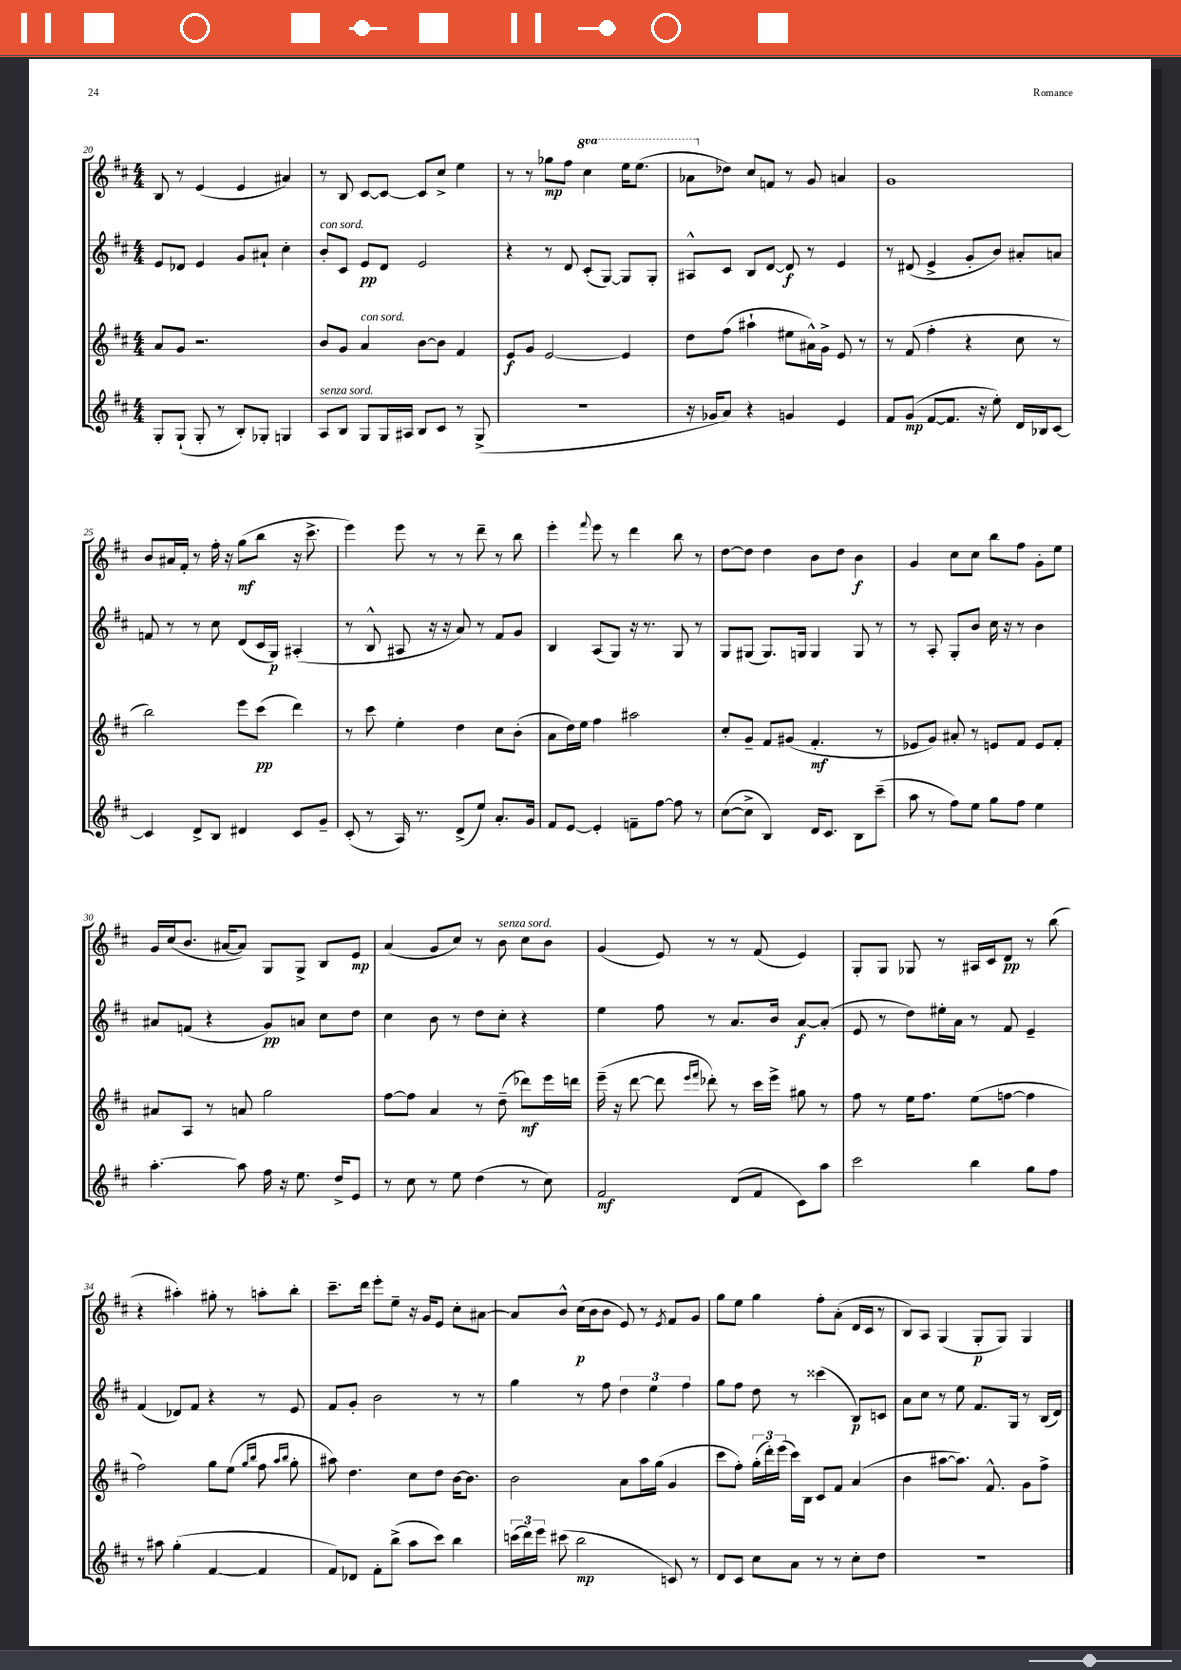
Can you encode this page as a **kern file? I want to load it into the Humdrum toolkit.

**kern	**dynam	**kern	**dynam	**kern	**dynam	**kern	**dynam
*part4	*part4	*part3	*part3	*part2	*part2	*part1	*part1
*staff4	*staff4	*staff3	*staff3	*staff2	*staff2	*staff1	*staff1
*clefG2	*	*clefG2	*	*clefG2	*	*clefG2	*
*k[f#c#]	*	*k[f#c#]	*	*k[f#c#]	*	*k[f#c#]	*
*M4/4	*	*M4/4	*	*M4/4	*	*M4/4	*
=20	=20	=20	=20	=20	=20	=20	=20
8G'/L	.	8a/L	.	8e/L	.	8B/	.
(8G`/J	.	8g/J	.	8d-X/J	.	8r	.
8G'/	.	2.r	.	4e/	.	(4e/	.
8r	.	.	.	.	.	.	.
8B'/L)	.	.	.	8g/L	.	4e/	.
8G-X'/J	.	.	.	8a#X`/J	.	.	.
4Gn/	.	.	.	4cc#'\	.	4a#X/)	.
=21	=21	=21	=21	=21	=21	=21	=21
!	!	!	!	!LO:TX:a:i:t=con sord.	!	!	!
!LO:TX:a:i:t=senza sord.	!	!	!	!	!	!	!
8A/L	.	8b/L	.	8b'/L	.	8r	.
8B/J	.	8g/J	.	8c#/J	.	8B/	.
!	!	!LO:TX:a:i:t=con sord.	!	!	!	!	!
8G/L	.	4a/	.	8e/L	pp	[8c#/L	.
16G/L	.	.	.	8d/J	.	8c#/J_	.
16A#X/JJ	.	.	.	.	.	.	.
8B/L	.	[8b\L	.	2e/	.	8c#/L]	.
8c#/J	.	8b\J]	.	.	.	8cc#^/J	.
8r	.	4f#/	.	.	.	4ee\	.
(8G^/	.	.	.	.	.	.	.
=22	=22	=22	=22	=22	=22	=22	=22
1r	.	8e/L	f	4r	.	8r	.
.	.	8g/J	.	.	.	8r	.
.	.	[2e/	.	8r	.	8gg-X\L	mp
.	.	.	.	8d/	.	8ff#\J	.
*	*	*	*	*	*	*8va	*
.	.	.	.	(8c#'/L	.	4ccc#\	.
.	.	.	.	[8G/J)	.	.	.
.	.	4e/]	.	8G/L]	.	16eee\KL	.
.	.	.	.	.	.	(8.eee\J	.
.	.	.	.	8G'/J	.	.	.
=23	=23	=23	=23	=23	=23	=23	=23
16r	.	8dd\L	.	8A#X^^/L	.	8aa-X\L	.
16g-X/KL	.	.	.	.	.	.	.
*	*	*	*	*	*	*X8va	*
8a/J)	.	(8ff#\J	.	8c#/J	.	8dd-X\J)	.
4r	.	4aa#X`\	.	8B/L	.	8cc#/L	.
.	.	.	.	[8d/J	.	8fn/J	.
4gn/	.	8ee#X\L	.	8d/]	f	8r	.
.	.	16a#X^^\L)	.	8r	.	8g/	.
.	.	16g^\JJ	.	.	.	.	.
4e/	.	8e/	.	4e/	.	4an/	.
.	.	8r	.	.	.	.	.
=24	=24	=24	=24	=24	=24	=24	=24
8f#/L	.	8r	.	8r	.	1g	.
(8g/J	mp	(8f#/	.	(8d#X/	.	.	.
[8f#/L	.	4ff#'\	.	4e^/	.	.	.
8.f#/J]	.	.	.	.	.	.	.
.	.	4r	.	8g'/L	.	.	.
16r	.	.	.	.	.	.	.
8ee'\)	.	.	.	8b/J)	.	.	.
16d/LL	.	8cc#\	.	8a#X'/L	.	.	.
16B-X/J	.	.	.	.	.	.	.
[8c#/J	.	8r	.	8an/J	.	.	.
!!LO:LB:g=z
=25	=25	=25	=25	=25	=25	=25	=25
4c#/]	.	2bb\)	.	8fn/	.	8b/L	.
.	.	.	.	8r	.	16a#X/L	.
.	.	.	.	.	.	16f#'/JJ	.
8d^/L	.	.	.	8r	.	8r	.
8B/J	.	.	.	8cc#\	.	16ff#'\	.
.	.	.	.	.	.	16r	.
4d#X/	.	8eee\L	.	(8d/L	.	(8gg\L	mf
.	.	(8ccc#\J	pp	16c#/L	.	8bb\J	.
.	.	.	.	16G/JJ)	p	.	.
8c#/L	.	4ddd\)	.	(4A#X'/	.	16r	.
.	.	.	.	.	.	8.ccc#^\	.
8g~/J	.	.	.	.	.	.	.
=26	=26	=26	=26	=26	=26	=26	=26
(8c#'/	.	8r	.	8r	.	4eee\)	.
8r	.	8ccc#\	.	8B^^/	.	.	.
16A/)	.	4ee'\	.	8A#X/	.	8eee\	.
8.r	.	.	.	.	.	.	.
.	.	.	.	16r	.	8r	.
.	.	.	.	16r	.	.	.
(8d^/L	.	4dd\	.	8a/)	.	8r	.
8ee/J)	.	.	.	8r	.	8ddd~\	.
8.a'/L	.	8cc#\L	.	8f#/L	.	8r	.
.	.	(8b'\J	.	8g/J	.	8bb\	.
16g/Jk	.	.	.	.	.	.	.
=27	=27	=27	=27	=27	=27	=27	=27
8f#/L	.	8a\L	.	4B/	.	4eee'\	.
[8e/J	.	16dd\L)	.	.	.	.	.
.	.	16ee\JJ	.	.	.	.	.
.	.	.	.	.	.	8qqfff#/	.
4e'/]	.	4ff#\	.	(8A/L	.	8eee\	.
.	.	.	.	8G/J)	.	8r	.
8fn~\L	.	2aa#X\	.	16r	.	4ddd\	.
.	.	.	.	8.r	.	.	.
[8ff#\J	.	.	.	.	.	.	.
8ff#\]	.	.	.	8G/	.	8bb\	.
8r	.	.	.	8r	.	8r	.
=28	=28	=28	=28	=28	=28	=28	=28
([8cc#\L	.	8cc#'/L	.	8G/L	.	[8dd\L	.
8cc#^\J]	.	8g~/J	.	(8G#X/J	.	8dd\J]	.
4B/)	.	8f#/L	.	8.G#/L)	.	4dd\	.
.	.	(8g#X/J	.	.	.	.	.
.	.	.	.	16Gn/Jk	.	.	.
16d/KL	.	4.f#'/	mf	4G/	.	8b\L	.
8.c#/J	.	.	.	.	.	.	.
.	.	.	.	.	.	8dd\J	.
8B\L	.	.	.	8G/	.	4b\	f
(8ccc#~\J	.	8r	.	8r	.	.	.
=29	=29	=29	=29	=29	=29	=29	=29
8aa\	.	8e-X/L	.	8r	.	4g/	.
8r	.	8g/J)	.	8A'/	.	.	.
8ff#\L)	.	8a#X'/	.	8G'/L	.	8cc#\L	.
8ee\J	.	8r	.	8b/J	.	8cc#\J	.
8gg\L	.	8en/L	.	16cc#\	.	8bb\L	.
.	.	.	.	16r	.	.	.
8ff#\J	.	8f#/J	.	8r	.	8ff#\J	.
4ee\	.	8e/L	.	4b\	.	8g'\L	.
.	.	8f#'/J	.	.	.	8ee\J	.
!!LO:LB:g=z
=30	=30	=30	=30	=30	=30	=30	=30
[4.aa'\	.	8a#X/L	.	8a#X/L	.	16g/LL	.
.	.	.	.	.	.	(16cc#/J	.
.	.	8A/J	.	(8fn/J	.	8.b/J	.
.	.	8r	.	4r	.	.	.
.	.	.	.	.	.	[16a#X/KL	.
8aa\]	.	8an/	.	.	.	8a#/J])	.
16ff#\	.	2gg\	.	8g/L)	pp	8G/L	.
16r	.	.	.	.	.	.	.
8.ee\	.	.	.	8an/J	.	8G^/J	.
.	.	.	.	8cc#\L	.	8B/L	.
16dd^/KL	.	.	.	.	.	.	.
8e/J	.	.	.	8dd\J	.	8e/J	mp
=31	=31	=31	=31	=31	=31	=31	=31
8r	.	[8ff#\L	.	4cc#\	.	(4a/	.
8cc#\	.	8ff#\J]	.	.	.	.	.
8r	.	4a/	.	8b\	.	8g/L	.
8ee\	.	.	.	8r	.	8cc#/J)	.
(4dd\	.	8r	.	8dd\L	.	8r	.
!	!	!	!	!	!	!LO:TX:a:i:t=senza sord.	!
.	.	(8dd~\	.	8cc#'\J	.	8b\	.
8r	.	8ddd-X\L)	mf	4r	.	8cc#\L	.
8cc#\)	.	16eee\L	.	.	.	8b\J	.
.	.	16dddn\JJ	.	.	.	.	.
=32	=32	=32	=32	=32	=32	=32	=32
2f#/	mf	(16eee~\	.	4ee\	.	(4g/	.
.	.	16r	.	.	.	.	.
.	.	[8ddd\	.	.	.	.	.
.	.	8ddd\]	.	8ff#\	.	8e/)	.
.	.	16qqeee/LL	.	.	.	.	.
.	.	16qqfff#/JJ	.	.	.	.	.
.	.	8ddd-X'\)	.	8r	.	8r	.
(8d/L	.	8r	.	8.a/L	.	8r	.
8f#/J	.	16ccc#\LL	.	.	.	(8f#/	.
.	.	16eee^\JJ	.	16b/Jk	.	.	.
8c#\L)	.	8gg#X\	.	[8a/L	f	4e/)	.
8aa\J	.	8r	.	(8a'/J]	.	.	.
=33	=33	=33	=33	=33	=33	=33	=33
2ccc#\	.	8ff#\	.	8e/	.	8G'/L	.
.	.	8r	.	8r	.	8G/J	.
.	.	16ee\KL	.	8dd\L)	.	8G-X/	.
.	.	8.ff#\J	.	.	.	.	.
.	.	.	.	16ee#X'\L	.	8r	.
.	.	.	.	16a\JJ	.	.	.
4bb\	.	(8ee\L	.	8r	.	16A#X/LL	.
.	.	.	.	.	.	16c#/J	.
.	.	[8ffn\J	.	8f#/	.	8d/J	pp
8gg\L	.	4ff\]	.	4e~/	.	8r	.
8ff#\J	.	.	.	.	.	(8bb\	.
!!LO:LB:g=z
=34	=34	=34	=34	=34	=34	=34	=34
8r	.	2ff#\)	.	(4f#/	.	4r	.
8aa#X\	.	.	.	.	.	.	.
(4gg'\	.	.	.	8d-X/L)	.	4aa#X'\)	.
.	.	.	.	8f#/J	.	.	.
[4f#/	.	8gg\L	.	4r	.	8gg#X'\	.
.	.	(8ee\J	.	.	.	8r	.
.	.	16qqgg/LL	.	.	.	.	.
.	.	16qqbb/JJ	.	.	.	.	.
4f#/]	.	8ff#\	.	8r	.	8aan'\L	.
.	.	16qqaa/LL	.	.	.	.	.
.	.	16qqbb/JJ	.	.	.	.	.
.	.	8gg'\	.	8e/	.	8bb'\J	.
=35	=35	=35	=35	=35	=35	=35	=35
8f#/L)	.	8aa#X\)	.	8f#/L	.	8.ccc#~\L	.
8d-X/J	.	4.dd\	.	8g'/J	.	.	.
.	.	.	.	.	.	16ddd\Jk	.
8f#'\L	.	.	.	2b\	.	8eee'\L	.
(8bb^\J	.	.	.	.	.	8ee~\J	.
8aa\L	.	8cc#\L	.	.	.	16r	.
.	.	.	.	.	.	16g/KL	.
8ccc#\J)	.	8dd\J	.	.	.	8e/J	.
4bb\	.	[16b\KL	.	8r	.	8cc#'\L	.
.	.	8.b\J]	.	.	.	.	.
.	.	.	.	8r	.	[8a#X\J	.
=36	=36	=36	=36	=36	=36	=36	=36
(24cccn\LL	.	2b\	.	4gg\	.	8a#/L]	.
24ddd\)	.	.	.	.	.	.	.
24eee\JJ	.	.	.	.	.	.	.
(8ccc#X\	.	.	.	.	.	8b^^/J	.
2bb\	mp	.	.	8r	.	(16cc#\LL	p
.	.	.	.	.	.	16b\J	.
.	.	.	.	8ff#\	.	8b\J	.
.	.	8a\L	.	6dd\	.	8e/)	.
.	.	16aa\L	.	.	.	8r	.
.	.	.	.	6ee\	.	.	.
.	.	(16gg\JJ	.	.	.	.	.
.	.	.	.	.	.	8qe/	.
8cn/)	.	4g/	.	.	.	8f#/L	.
.	.	.	.	6ff#\	.	.	.
8r	.	.	.	.	.	8g/J	.
=37	=37	=37	=37	=37	=37	=37	=37
8d/L	.	8ccc#\L	.	8gg\L	.	8gg\L	.
8c#/J	.	8ff#'\J)	.	8ff#\J	.	8ee\J	.
8cc#\L	.	(24gg'\LL	.	8dd\	.	4gg\	.
.	.	24ddd'\)	.	.	.	.	.
.	.	(24eee\JJ	.	.	.	.	.
8a\J	.	16ccc#\LL)	.	8r	.	.	.
.	.	16B\JJ	.	.	.	.	.
8r	.	8c#/L	.	(4ccc##X\	.	8ff#'\L	.
8r	.	8f#/J	.	.	.	(8a'\J	.
8cc#'\L	.	(4a/	.	8B/L)	p	16d/LL	.
.	.	.	.	.	.	16c#/JJ	.
8dd\J	.	.	.	8cn/J	.	8r	.
=38	=38	=38	=38	=38	=38	=38	=38
1r	.	4b\	.	8a\L	.	8B/L)	.
.	.	.	.	8cc#\J	.	8A/J	.
.	.	[8aa#X\L	.	8r	.	(4G/	.
.	.	8.aa#\J])	.	8ee\	.	.	.
.	.	.	.	8.f#/L	.	8G'/L	p
.	.	8.f#^^/	.	.	.	.	.
.	.	.	.	.	.	8G/J)	.
.	.	.	.	16G/Jk	.	.	.
.	.	8g\L	.	8r	.	4G/	.
.	.	8ff#^\J	.	(16B/LL	.	.	.
.	.	.	.	16d/JJ)	.	.	.
==	==	==	==	==	==	==	==
*-	*-	*-	*-	*-	*-	*-	*-
